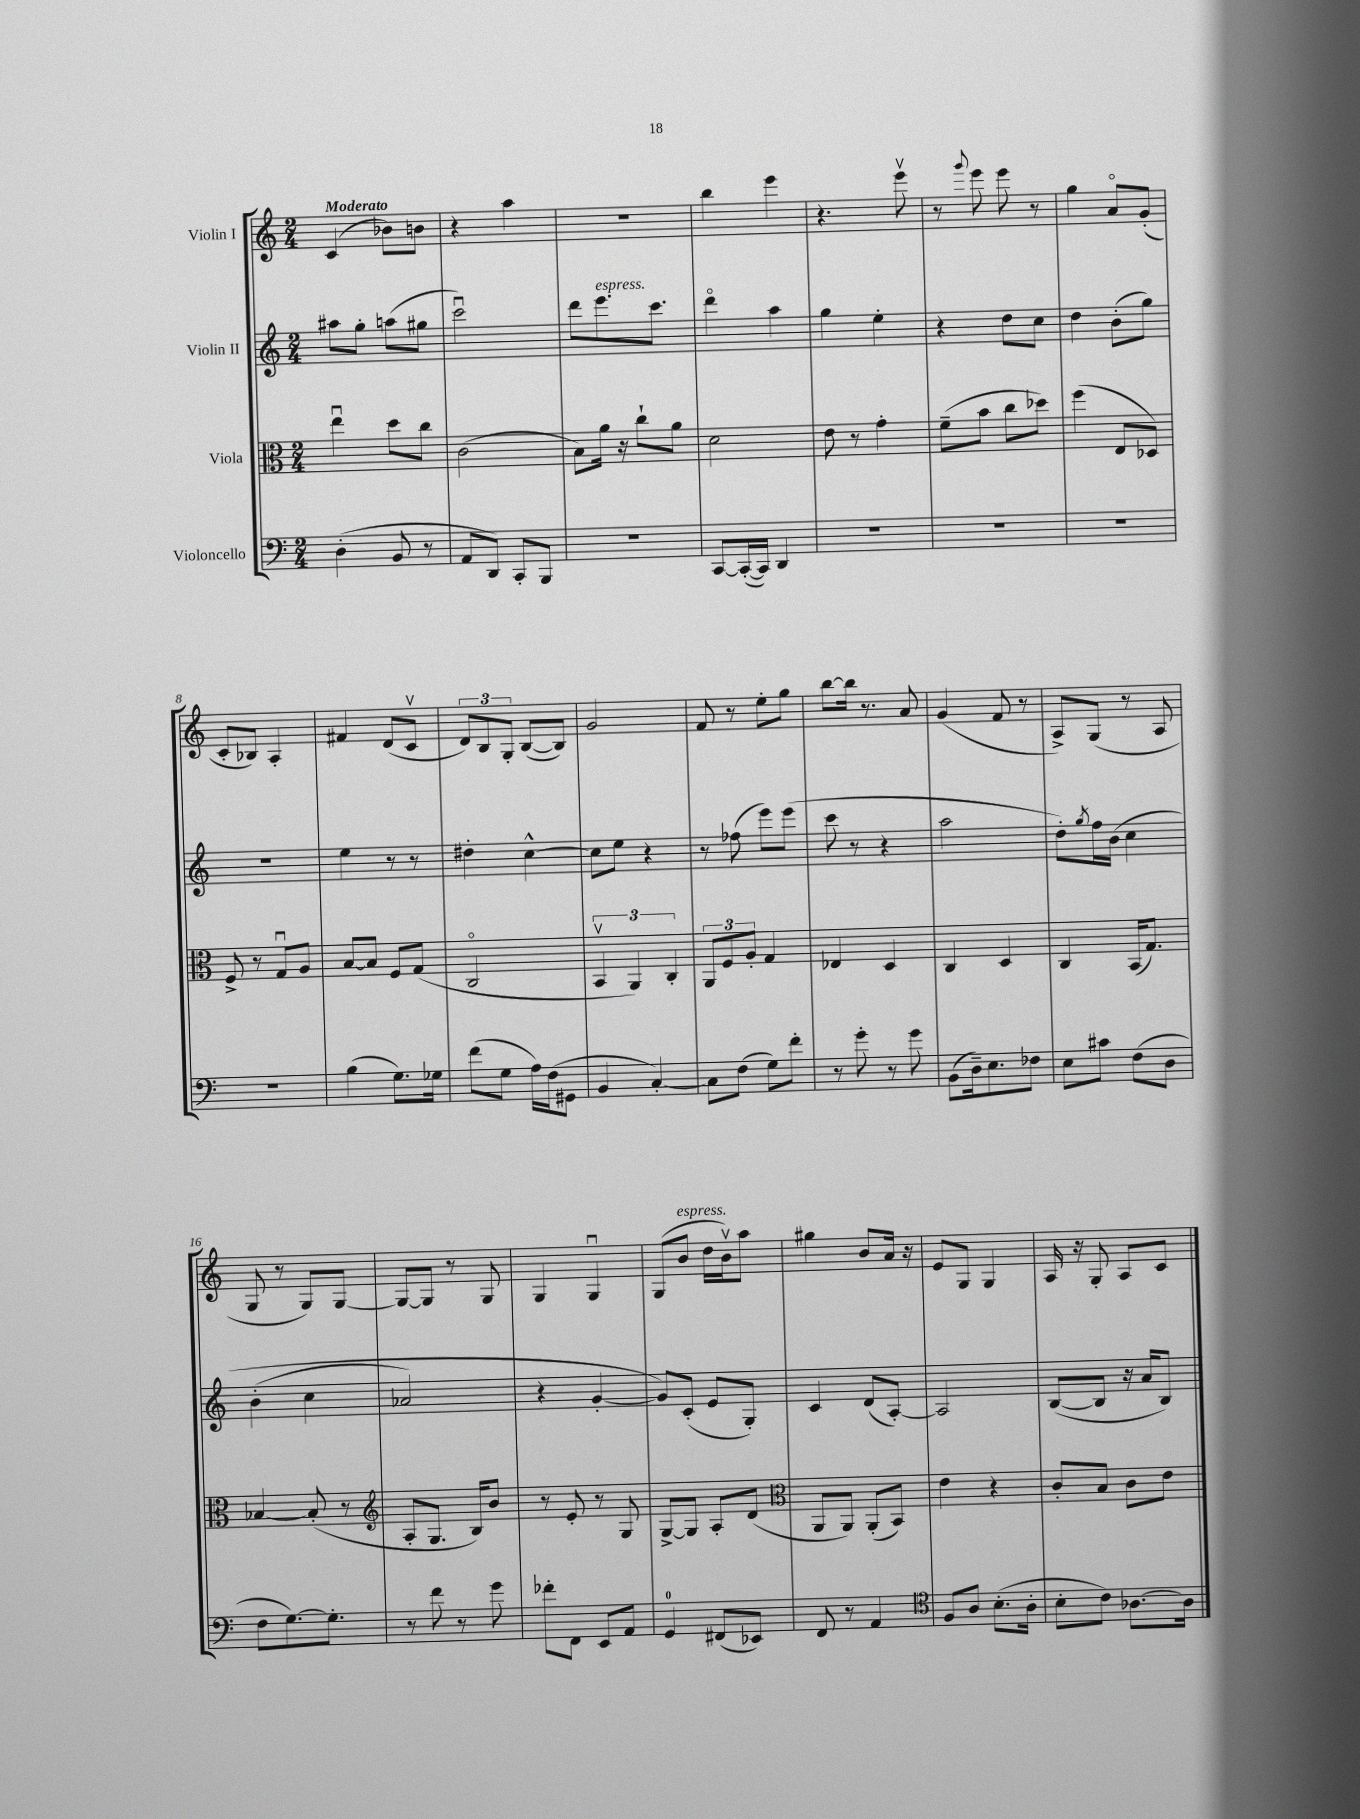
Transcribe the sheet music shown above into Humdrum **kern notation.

**kern	**kern	**kern	**kern
*staff4	*staff3	*staff2	*staff1
*clefF4	*clefC3	*clefG2	*clefG2
*k[]	*k[]	*k[]	*k[]
*M2/4	*M2/4	*M2/4	*M2/4
(4D'	4eeu	8aa#	(4c
.	.	8gg'	.
8BB	8dd	(8aa	8b-)
8r	8cc	8gg#	8b
=	=	=	=
8AA	(2c	2cccu)	4r
8DD)	.	.	.
8CC'	.	.	4aa
8BBB	.	.	.
=	=	=	=
2r	8B)	8ddd	2r
.	16a	8.eee	.
.	16r	.	.
.	8cc`	.	.
.	.	8.ccc	.
.	8a	.	.
=	=	=	=
[8CC	2d	4dddo	4bb
(16CC'_	.	.	.
16CC])	.	.	.
4DD	.	4aa	4eee
=	=	=	=
2r	8e	4gg	4.r
.	8r	.	.
.	4g'	4ee'	.
.	.	.	8eeev
=	=	=	=
2r	(8f~	4r	8r
.	.	.	8qqggg
.	8b	.	8eee
.	8cc	8dd	8eee
.	8dd-)	8cc	8r
=	=	=	=
2r	(4ff	4dd	4gg
.	8E	(8b'	8ao
.	8D-)	8gg)	(8g'
=	=	=	=
2r	8F^	2r	8c'
.	8r	.	8B-)
.	8Gu	.	4A'
.	8A	.	.
=	=	=	=
(4B	[8B	4ee	4f#
.	8B]	.	.
8.G)	8F	8r	(8d
.	(8G	8r	8cv
16G-	.	.	.
=	=	=	=
(8f	2Co	4dd#'	12d)
.	.	.	12B
8G	.	.	.
.	.	.	12G'
16A)	.	[4cc^^	([8B
(16F	.	.	.
8GG#	.	.	8B])
=	=	=	=
4BB	6BBv	8cc]	2g
.	.	8ee	.
.	6AA)	.	.
[4C')	.	4r	.
.	6C'	.	.
=	=	=	=
8C]	12AA	8r	8f
.	12F	.	.
(8F	.	(8ff-	8r
.	12A'	.	.
8G)	4G	8eee)	8ee'
8f'	.	(8eee	8gg
=	=	=	=
8r	4E-	8ccc	[8bb
8g'	.	8r	16bb]
.	.	.	8.r
8r	4D	4r	.
8g	.	.	8a
=	=	=	=
(8BB	4C	2aa	(4g
16D~)	.	.	.
8.E	.	.	.
.	4D	.	8f
8F-	.	.	8r
=	=	=	=
8E	4C	8dd')	8A^)
.	.	8qgg	.
8c#	.	16ff	(8G
.	.	&(16b	.
(8F	(16BB	4cc	8r
.	8.G)	.	.
8D	.	.	8A
=	=	=	=
8F	[4B-	(4b'	8G
[8.G)	.	.	8r
.	(8B-']	4cc	8G)
8.G']	.	.	.
.	8r	.	[8G
=	=	=	=
*	*clefG2	*	*
8r	8A'	2a-)	8G_
8f	8.G	.	8G]
8r	.	.	8r
.	16B)	.	.
8g	8b	.	8G
=	=	=	=
8f-'	8r	4r	4G
8FF	8e'	.	.
8EE	8r	[4g'	4Gu
8AA	8G	.	.
=	=	=	=
4GG	[8G^	8g]&)	(8G
.	8G]	(8c'	8b
(8FF#	8A'	8e	16dd
.	.	.	16bv)
8EE-)	(8d	8G')	8aa
=	=	=	=
*	*clefC3	*	*
8FF	8AA	4c	4gg#
8r	8AA)	.	.
4AA	(8AA'	(8d	8b
.	8BB)	[8A')	16a
.	.	.	16r
=	=	=	=
*clefC4	*	*	*
8F	4e	2A]	8e
8A	.	.	8G
(8.B'	4r	.	4G
16A'	.	.	.
=	=	=	=
8B'	8c'	([8B	16A
.	.	.	16r
8c)	8B	8B]	8G'
[8.A-	8c	16r	8A
.	.	16a	.
.	8e	8B)	8c
16A-]	.	.	.
==	==	==	==
*-	*-	*-	*-
